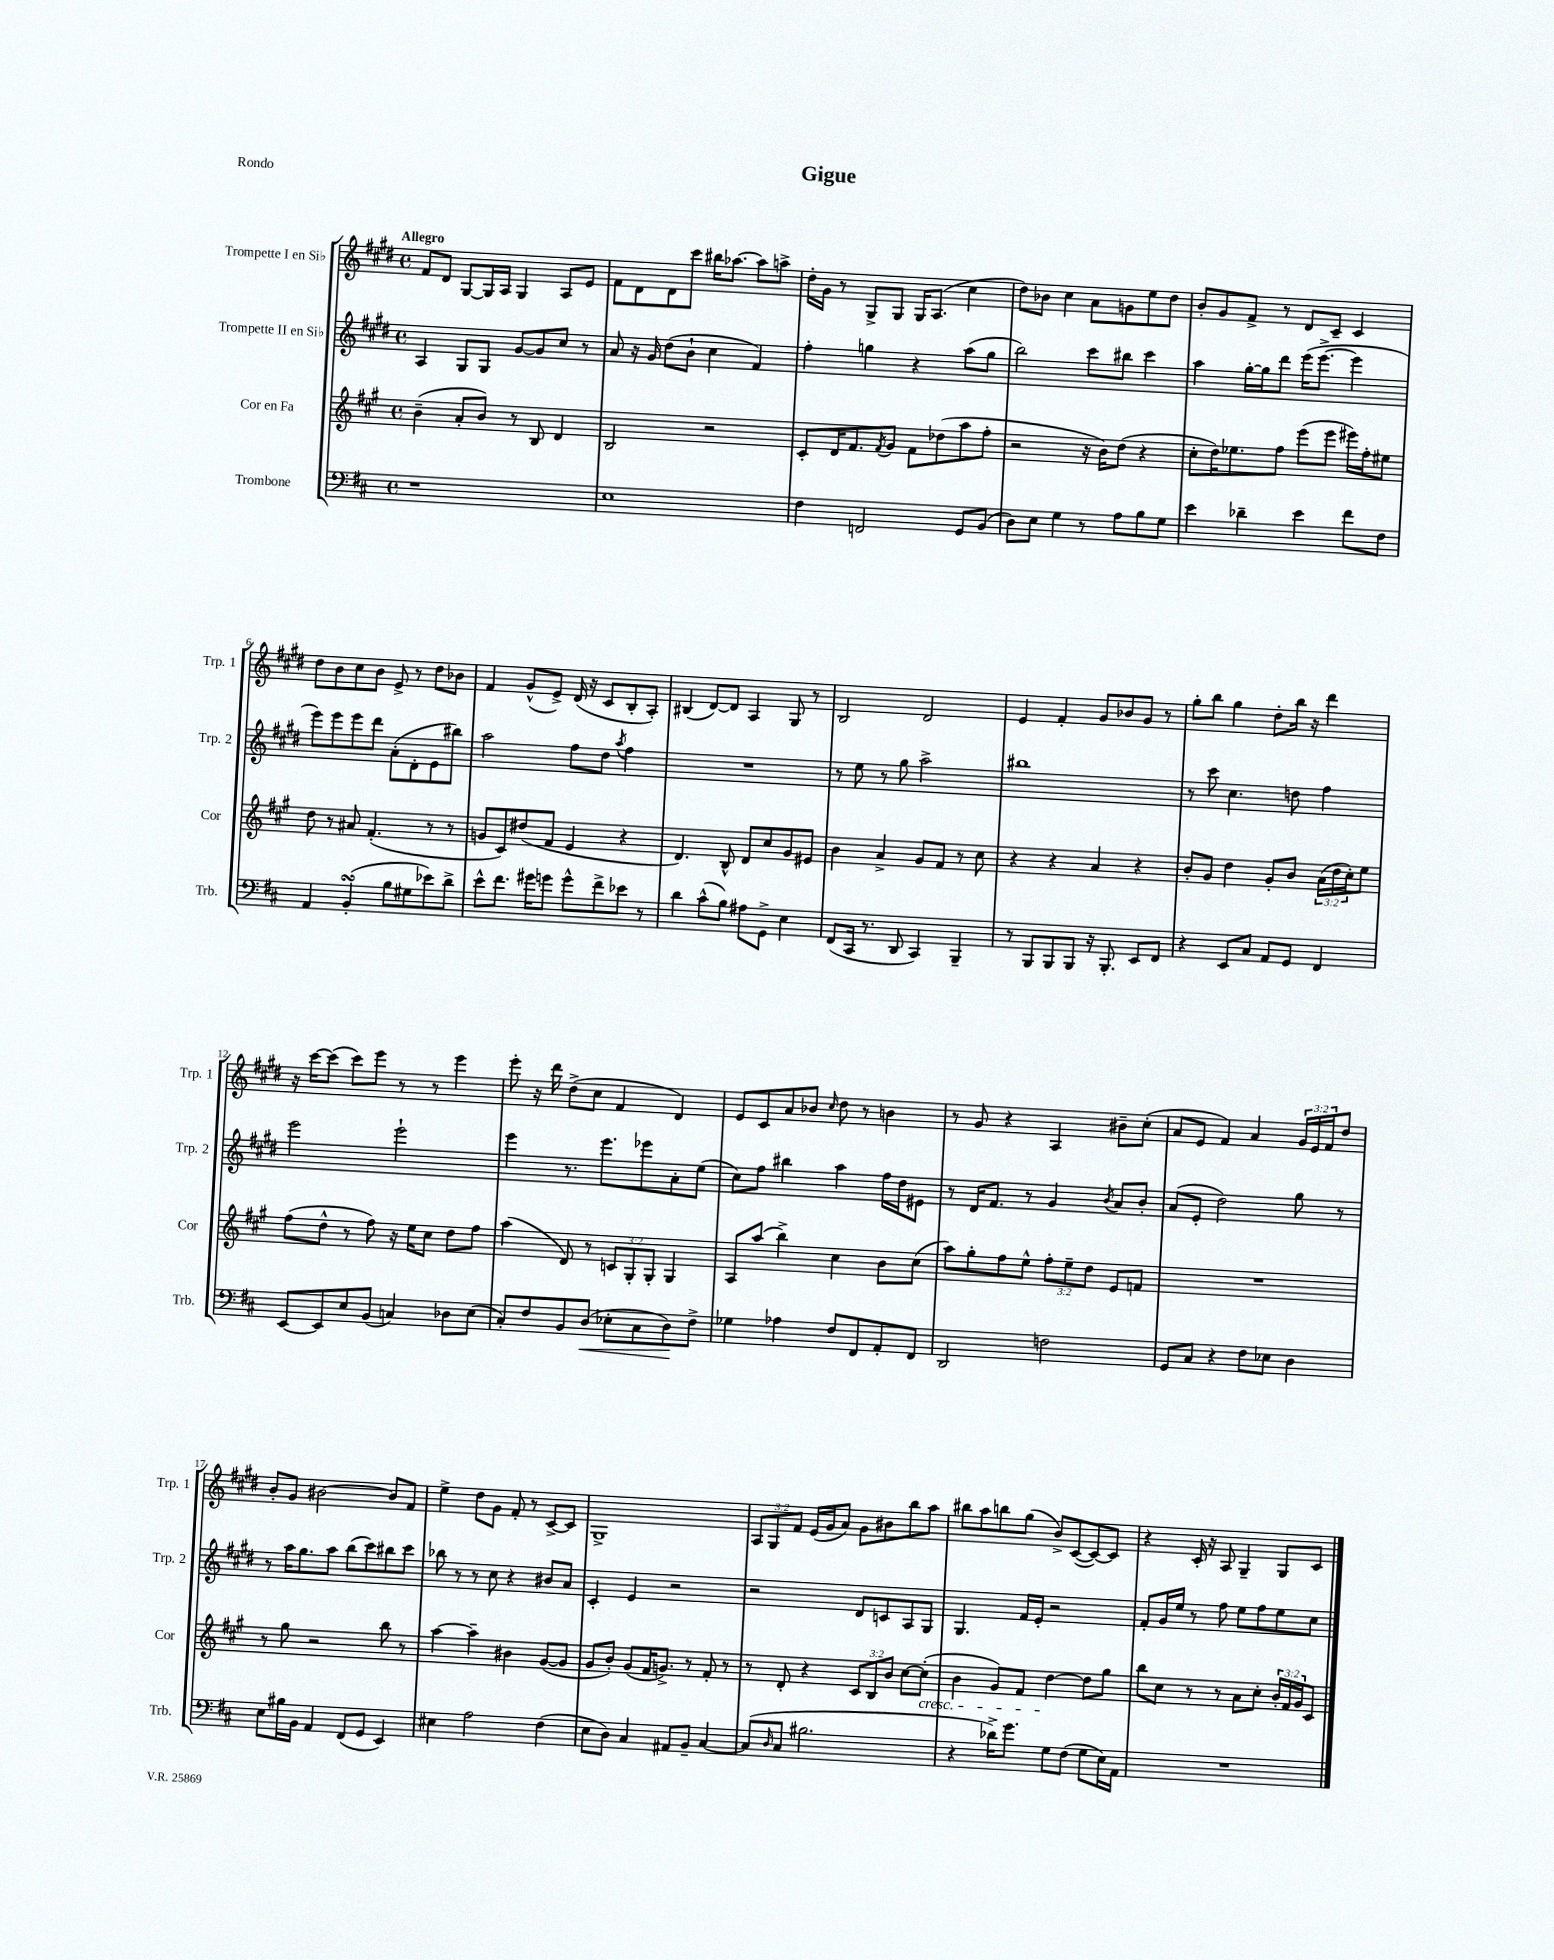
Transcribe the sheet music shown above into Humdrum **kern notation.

**kern	**dynam	**kern	**kern	**kern
*part4	*part4	*part3	*part2	*part1
*staff4	*staff4	*staff3	*staff2	*staff1
*I"Trombone	*	*I"Cor en Fa	*I"Trompette II en Si♭	*I"Trompette I en Si♭
*I'Trb.	*	*I'Cor	*I'Trp. 2	*I'Trp. 1
*clefF4	*	*clefG2	*clefG2	*clefG2
*k[f#c#]	*	*k[f#c#g#]	*k[f#c#g#d#]	*k[f#c#g#d#]
*M4/4	*	*M4/4	*M4/4	*M4/4
*met(c)	*	*met(c)	*met(c)	*met(c)
=1	=1	=1	=1	=1
!	!	!	!	!LO:TX:a:B:t=Allegro
1r	.	(4b~\	4A/	8f#/L
.	.	.	.	8d#/J
.	.	8a'/L	8G#/L	[8G#/L
.	.	8b/J)	8G#/J	16G#/L]
.	.	.	.	16A/JJ
.	.	8r	[8g#/L	4G#/
.	.	8B/	8g#/]	.
.	.	4d/	8cc#/J	8A/L
.	.	.	8r	8e/J
=2	=2	=2	=2	=2
1E	.	2B/	8a/	8f#\L
.	.	.	16r	8d#\
.	.	.	16g#/	.
.	.	.	(8dd#\L	8d#\
.	.	.	8b`\J	8ccc#\J
.	.	2r	4cc#\	16bb#X\KL
.	.	.	.	[8.aa-X\J
.	.	.	4f#/)	8aa-\L]
.	.	.	.	8aan^\J
=3	=3	=3	=3	=3
4F#\	.	8c#'/L	4ff#'\	16dd#'\LL
.	.	.	.	16g#\JJ
.	.	16d/K	.	8r
.	.	8.f#/	.	.
2FFn/	.	.	4ggn\	8G#^/L
.	.	8qf#/	.	.
.	.	8g#/J	.	8G#/J
.	.	8f#\L	4r	16G#/KL
.	.	.	.	(8.A/J
.	.	(8dd-X\	.	.
8GG/L	.	8aa\	(8aa\L	4cc#\
(8BB/J	.	8ff#'\J	8gg\J	.
=4	=4	=4	=4	=4
8D\L)	.	2r	2bb\)	8dd#\L)
8E\J	.	.	.	8b-X\J
4G\	.	.	.	4cc#\
8r	.	16r	8ccc#\L	8a\L
.	.	16b\KL)	.	.
8A\L	.	(8dd\J	8bb#X\J	8gn\
8B\	.	4r	4ccc#\	8ee\
8G\J	.	.	.	8dd#\J
=5	=5	=5	=5	=5
4e\	.	8cc#'\L	4aa\	8b'/L
.	.	16dd\K)	.	8g#/
.	.	8.ee-X\	.	.
4d-X~\	.	.	[16gg#'\LL	8f#^/J
.	.	.	16gg#\J]	.
.	.	8ff#\J	8ddd#\J	8r
4e\	.	(8eee\L	(16eee\KL	8d#/L
.	.	.	[8.eee^\J	.
.	.	8eee\J	.	8c#~/J
8f#\L	.	16eee#X\LL)	4eee\]	4c#/
.	.	16ff#'\J	.	.
8F#\J	.	8ee#X\J	.	.
!!LO:LB:g=z
=6	=6	=6	=6	=6
4AA/	.	8dd\	8eee\L)	8dd#\L
.	.	8r	8eee\	8b\
(4BBsSSS'/	.	8a#X/	8eee\	8cc#\
.	.	(4.f#'/	8ddd#\J	8b\J
8B\L	.	.	(8a'\L	8e^/
8G#X\	.	.	8d#'\	8r
8e-X\)	.	8r	8e\	8dd#\L
8d^\J	.	8r	8bb#X\J)	8b-X\J
=7	=7	=7	=7	=7
8e^^\L	.	8gn/L	2aa\	4f#/
8.f#\J	.	8c#/)	.	.
.	.	(8dd#X/	.	(8g#^^/L
16g#X\KL	.	.	.	.
8gn\J	.	8f#/J	.	8e^/J)
8g^^\L	.	4e/	8ff#\L	(16d#/
.	.	.	.	16r
8f#^\	.	.	8dd#\J	8c#/L
.	.	.	8qaa/	.
8e-X\J	.	4r	4ff#\	8B'/
8r	.	.	.	8A'/J)
=8	=8	=8	=8	=8
4d\	.	4.d/)	1r	(4B#X/
(8c#^^\L	.	.	.	[8d#/L)
8B\J)	.	8B^^/	.	8d#/J]
8A#X\L	.	8d/L	.	4A/
8GG^\J	.	8cc#/	.	.
4E\	.	8g#/	.	8G#/
.	.	8e#X/J	.	8r
=9	=9	=9	=9	=9
(8FF#/L	.	4b\	8r	2B/
16CC#/Jk	.	.	8ee\	.
8.r	.	.	.	.
.	.	4a^/	8r	.
8DD/	.	.	8gg#\	.
4CC#/)	.	8g#/L	2aa^\	2d#/
.	.	8f#/J	.	.
4BBB~/	.	8r	.	.
.	.	8cc#\	.	.
=10	=10	=10	=10	=10
8r	.	4r	1bb#X	4e/
8BBB/L	.	.	.	.
8BBB/	.	4r	.	4f#'/
8BBB/J	.	.	.	.
16r	.	4a/	.	8g#/L
8.BBB'/	.	.	.	.
.	.	.	.	8b-X/
8EE/L	.	4r	.	8g#/J
8FF#/J	.	.	.	8r
=11	=11	=11	=11	=11
4r	.	8b'/L	8r	8gg#'\L
.	.	8g#/J	8ccc#\	8bb\J
8EE/L	.	4dd\	4.cc#\	4gg#\
8C#/J	.	.	.	.
8AA/L	.	8g#'/L	.	8dd#'\L
8GG/J	.	8b/J	8ddn\	16bb\Jk
.	.	.	.	16r
4FF#/	.	(24a\LL	4ff#\	4ddd#\
.	.	24dd\	.	.
.	.	24cc#'\J)	.	.
.	.	8ee\J	.	.
!!LO:LB:g=z
=12	=12	=12	=12	=12
[8EE/L	.	(8ff#\L	2eee\	16r
.	.	.	.	[16ccc#\KL
8EE/]	.	8dd^^\J	.	(8ccc#\J]
8E/	.	8r	.	8ccc#\L)
(8BB/J	.	8ff#\)	.	8eee\J
4Cn/)	.	16r	2eee`\	8r
.	.	16ee\KL	.	.
.	.	8cc#\J	.	8r
8D-X\L	.	8dd\L	.	4eee\
(8E\J	.	8ff#\J	.	.
=13	=13	=13	=13	=13
8C#'/L)	.	(4aa\	4eee\	8eee'\
8F#/	.	.	.	16r
.	.	.	.	16ddd#\
8BB/	.	8d/)	8.r	(8dd#^\L
!	!LO:HP:b	!	!	!
(8D/J	<	8r	.	8cc#\J
.	.	.	8.eee\L	.
8E-X'\L	.	12cn/L	.	4f#/
.	.	12G#'/	.	.
8C#\	.	.	8eee-X\	.
.	.	12G#'/J	.	.
8D\)	.	4G#/	8a'\	4d#/)
8F#^\J	[	.	(8ee\J	.
=14	=14	=14	=14	=14
4G-X\	.	8A/L	8cc#\L)	8e/L
.	.	(8aa/J	8ff#\J	8c#/
4A-X\	.	4bb^\)	4bb#X\	8a/
.	.	.	.	8b-X/J
.	.	.	.	16qqcc#/
8F#/L	.	4cc#\	4aa\	8dd#\
8FF#/	.	.	.	8r
8AA'/	.	8b\L	16ff#\LL	4bn\
.	.	.	16dd#\J	.
8FF#/J	.	(8cc#\J	8e#X\J	.
=15	=15	=15	=15	=15
2DD/	.	8aa\L)	8r	8r
.	.	8gg#'\	16d#/KL	8g#/
.	.	.	8.f#/J	.
.	.	8ff#\	.	4r
.	.	8ee^^\J	8r	.
2Fn\	.	12ff#'\L	4g#/	4A/
.	.	12ee~\	.	.
.	.	12dd\J	.	.
.	.	.	8qb/	.
.	.	8e/L	8a/L	8b#X~\L
.	.	8fn/J	8b'/J	(8cc#'\J
=16	=16	=16	=16	=16
8GG/L	.	1r	(8a/L	8a/L
8C#/J	.	.	8e'/J	8e/J
4r	.	.	2dd#\)	4f#/)
8F#\L	.	.	.	4a/
8E-X\J	.	.	.	.
4D\	.	.	8gg#\	24g#/LL
.	.	.	.	24e/
.	.	.	.	24f#/J
.	.	.	8r	8dd#/J
!!LO:LB:g=z
=17	=17	=17	=17	=17
8E\L	.	8r	8r	8b'/L
16B#X\L	.	8gg#\	16aa\KL	8g#/J
16BB\JJ	.	.	8.gg#\	.
4AA/	.	2r	.	[2b#X\
.	.	.	8aa\J	.
(8FF#/L	.	.	(8bb\L	.
8GG/J	.	.	8ccc#\)	.
4EE/)	.	8bb\	8bb#X\	8b#/L]
.	.	8r	8ccc#\J	8f#/J
=18	=18	=18	=18	=18
4E#X\	.	[4aa\	8bb-X\	4ee^\
.	.	.	8r	.
2A\	.	4aa~\]	8r	8dd#\L
.	.	.	8cc#\	8g#\J
.	.	4b#X\	4r	8f#'/
.	.	.	.	8r
(4F#\	.	([8g#/L	8b#X/L	[8c#^/L
.	.	8g#/J]	8a/J	8c#/J]
=19	=19	=19	=19	=19
8E\L	.	8g#/L	4c#'/	1G#^
8D\J)	.	8b'/J)	.	.
4C#/	.	(8g#/L	4e/	.
.	.	16f#/K	.	.
.	.	8.gn^/J)	.	.
8AA#X/L	.	.	2r	.
8BB~/J	.	8r	.	.
[4C#/	.	8f#'/	.	.
.	.	8r	.	.
=20	=20	=20	=20	=20
(8C#/L]	.	8r	2r	12A/L
.	.	.	.	12G#/
16qqD/	.	.	.	.
8C#/J	.	8d'/	.	.
.	.	.	.	12f#/J
2.B#X\	.	4r	.	(16e/LL
.	.	.	.	16g#/J
.	.	.	.	8a/J)
.	.	12c#/L	8d#/L	8g#\L
.	.	12B/	.	.
.	.	.	8cn/	8b#X\
.	.	12b/J	.	.
.	.	[8cc#\L	8A/	8bb\
!	!	!LO:TX:b:i:t=cresc.	!	!
.	.	(8cc#'\J]	8G#/J	8aa\J
=21	=21	=21	=21	=21
4r	.	4b\	4.G#/	8bb#X\L
.	.	.	.	8aa\
16d-X^\KL)	.	8g#/L)	.	8bbn\
8.g\J	.	.	.	.
.	.	8f#/J	16f#/LL	(8gg#\J
.	.	.	16e'/JJ	.
8G\L	.	[4dd\	2r	8b^/L)
(8F#\J	.	.	.	([8c#/
8G\L	.	8dd\L]	.	8c#/_)
16E\L)	.	8gg#\J	.	8c#/J]
16AA\JJ	.	.	.	.
=22	=22	=22	=22	=22
1r	.	8bb\L	8f#'/L	4r
.	.	8cc#\J	16g#/L	.
.	.	.	16ee/JJ	.
.	.	8r	8r	16c#'/
.	.	.	.	16r
.	.	8r	8ff#\	8A/
.	.	8a\L	8ee\L	4G#~/
.	.	8cc#'\J	8ff#\	.
.	.	24b'/LL	8ee\	8G#/L
.	.	24f#/	.	.
.	.	24g#/J	.	.
.	.	8c#/J	8cc#\J	8c#/J
==	==	==	==	==
*-	*-	*-	*-	*-
